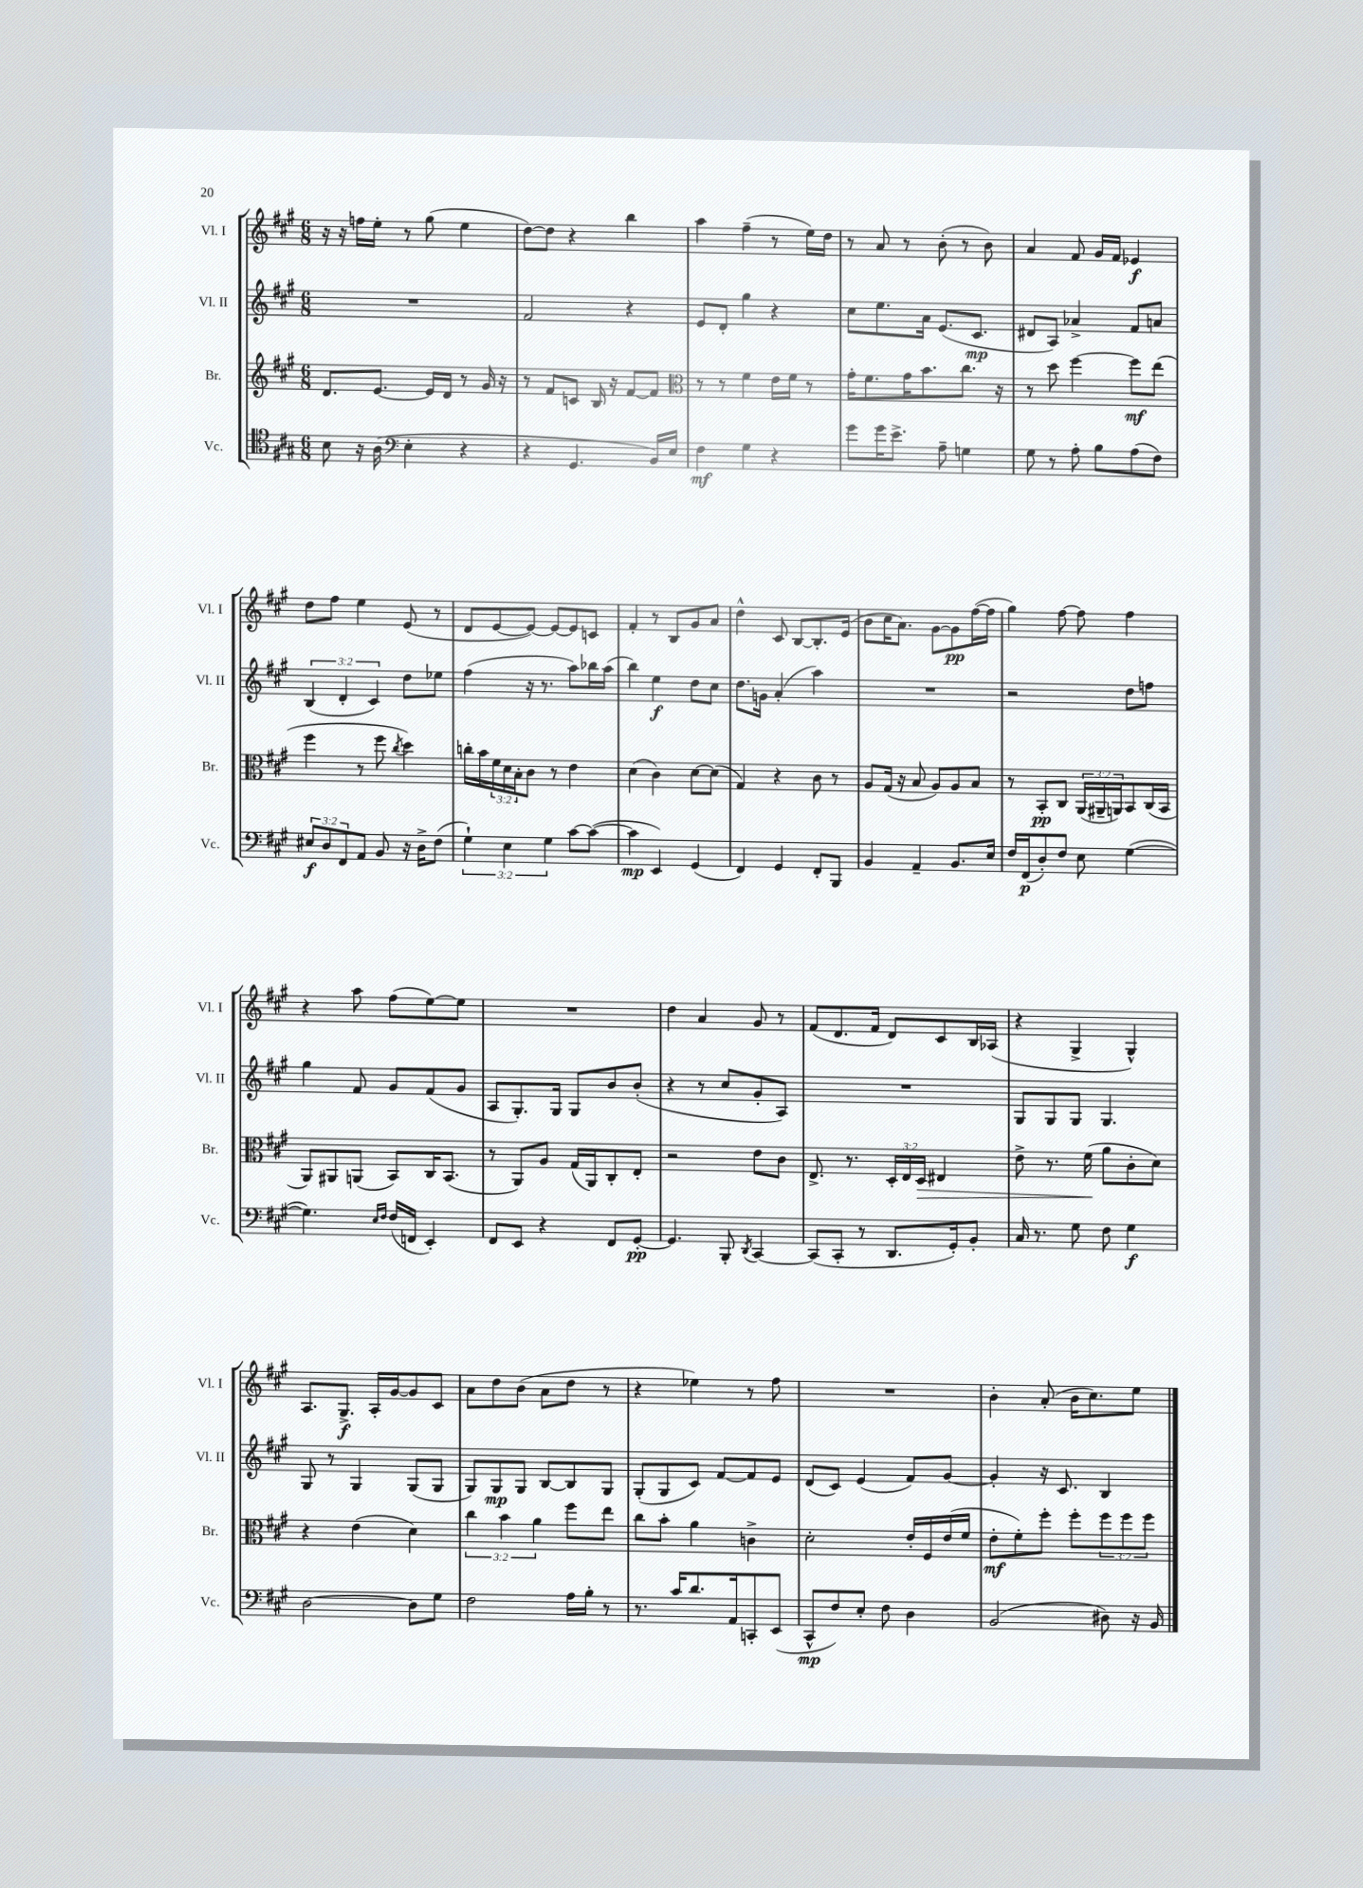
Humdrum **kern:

**kern	**dynam	**kern	**dynam	**kern	**dynam	**kern	**dynam
*part4	*part4	*part3	*part3	*part2	*part2	*part1	*part1
*staff4	*staff4	*staff3	*staff3	*staff2	*staff2	*staff1	*staff1
*I"Vc.	*	*I"Br.	*	*I"Vl. II	*	*I"Vl. I	*
*I'Vc.	*	*I'Br.	*	*I'Vl. II	*	*I'Vl. I	*
*clefC4	*	*clefG2	*	*clefG2	*	*clefG2	*
*k[f#c#g#]	*	*k[f#c#g#]	*	*k[f#c#g#]	*	*k[f#c#g#]	*
*M6/8	*	*M6/8	*	*M6/8	*	*M6/8	*
=22	=22	=22	=22	=22	=22	=22	=22
8B\	.	8.d/L	.	2.r	.	16r	.
.	.	.	.	.	.	16r	.
16r	.	.	.	.	.	16ffn\LL	.
(16A\	.	[8.e/J	.	.	.	16ee'\JJ	.
*clefF4	*	*	*	*	*	*	*
4E'\	.	.	.	.	.	8r	.
.	.	16e/LL]	.	.	.	(8gg#\	.
.	.	16d/JJ	.	.	.	.	.
4r	.	8r	.	.	.	4ee\	.
.	.	16g#/	.	.	.	.	.
.	.	16r	.	.	.	.	.
=23	=23	=23	=23	=23	=23	=23	=23
4r	.	8r	.	2f#/	.	[8dd\L)	.
.	.	8f#/L	.	.	.	8dd\J]	.
4.GG#/	.	8cn/J	.	.	.	4r	.
.	.	16B/	.	.	.	.	.
.	.	16r	.	.	.	.	.
.	.	[8f#/L	.	4r	.	4bb\	.
16BB/LL)	.	8f#/J]	.	.	.	.	.
16E/JJ	.	.	.	.	.	.	.
=24	=24	=24	=24	=24	=24	=24	=24
*	*	*clefC3	*	*	*	*	*
4F#\	mf	8r	.	8e/L	.	4aa\	.
.	.	8r	.	8d'/J	.	.	.
4G#\	.	4f#\	.	4gg#\	.	(4ff#~\	.
4r	.	16e\LL	.	4r	.	8r	.
.	.	16f#\JJ	.	.	.	.	.
.	.	8r	.	.	.	16ee\LL)	.
.	.	.	.	.	.	16dd\JJ	.
=25	=25	=25	=25	=25	=25	=25	=25
8g#\L	.	16g#'\KL	.	8cc#\L	.	8r	.
.	.	8.f#\	.	.	.	.	.
16g#\K	.	.	.	8.ee\	.	8a/	.
8.e^\J	.	.	.	.	.	.	.
.	.	16g#\K	.	.	.	8r	.
.	.	8.b\	.	16a\Jk	.	.	.
8A~\	.	.	.	(8.e/L	.	(8b'\	.
4Gn\	.	8.cc#\J	.	.	.	8r	.
.	.	.	.	8.c#/J	mp	.	.
.	.	.	.	.	.	8b\)	.
.	.	16r	.	.	.	.	.
=26	=26	=26	=26	=26	=26	=26	=26
8G#\	.	8r	.	8d#X/L	.	4a/	.
8r	.	8dd\	.	8A/J)	.	.	.
8A'\	.	[4ff#\	.	4a-X^/	.	8f#/	.
8B\L	.	.	.	.	.	16g#/LL	.
.	.	.	.	.	.	16f#/JJ	.
(8A\	.	8ff#\L]	mf	8f#/L	.	4e-X/	f
8F#\J)	.	(8ee\J	.	8an/J	.	.	.
!!LO:LB:g=z
=27	=27	=27	=27	=27	=27	=27	=27
12E#X/L	f	4ff#\	.	(6B/	.	8dd\L	.
12D/	.	.	.	.	.	.	.
.	.	.	.	.	.	8ff#\J	.
12FF#/	.	.	.	6d'/	.	.	.
8AA/J	.	8r	.	.	.	4ee\	.
.	.	.	.	6c#/)	.	.	.
8BB/	.	8ff#\	.	.	.	.	.
.	.	8qcc#/	.	.	.	.	.
16r	.	4dd\)	.	8dd\L	.	(8e/	.
16D^\KL	.	.	.	.	.	.	.
(8F#\J	.	.	.	8ee-X\J	.	8r	.
=28	=28	=28	=28	=28	=28	=28	=28
6G#`\)	.	16ccn'\LL	.	(4ff#\	.	8d/L	.
.	.	16b\	.	.	.	.	.
.	.	24f#\	.	.	.	[8e/	.
6E\	.	24d\	.	.	.	.	.
.	.	24B'\J	.	.	.	.	.
.	.	8c#\J	.	16r	.	8e/J_)	.
.	.	.	.	8.r	.	.	.
6G#\	.	.	.	.	.	.	.
.	.	8r	.	.	.	8e/L_	.
[8c#\L	.	4e\	.	8aa\L)	.	8e/]	.
(8c#\J_	.	.	.	16bb-X\L	.	8cn/J	.
.	.	.	.	(16aa\JJ	.	.	.
=29	=29	=29	=29	=29	=29	=29	=29
4c#\]	mp	(4d\	.	4bb\)	.	4f#'/	.
4EE/)	.	4c#\)	.	4ee\	f	8r	.
.	.	.	.	.	.	8B/L	.
(4GG#/	.	[8d\L	.	8dd\L	.	8g#/	.
.	.	(8d\J]	.	8cc#\J	.	8a/J	.
=30	=30	=30	=30	=30	=30	=30	=30
4FF#/)	.	4G#/)	.	8.dd\L	.	4dd^^\	.
.	.	.	.	16gn\Jk	.	.	.
4GG#/	.	4r	.	(4a'/	.	8c#/	.
.	.	.	.	.	.	[8B/L	.
8FF#'/L	.	8c#\	.	4aa\)	.	8.B'/]	.
8BBB/J	.	8r	.	.	.	.	.
.	.	.	.	.	.	(16e/Jk	.
=31	=31	=31	=31	=31	=31	=31	=31
4BB/	.	8A/L	.	2.r	.	8b\L	.
.	.	(16G#/Jk	.	.	.	16cc#\K	.
.	.	16r	.	.	.	8.a\J)	.
4AA~/	.	8B/	.	.	.	.	.
.	.	8A/L)	.	.	.	[8g#\L	.
8.BB/L	.	8A/	.	.	.	8g#\]	pp
.	.	8B/J	.	.	.	([16ff#\L	.
16E/Jk	.	.	.	.	.	16ff#\JJ]	.
=32	=32	=32	=32	=32	=32	=32	=32
16F#/LL	.	8r	.	2r	.	4gg#\)	.
(16FF#/J	p	.	.	.	.	.	.
8D'/)	.	8BB'/L	pp	.	.	.	.
8F#/J	.	8C#/J	.	.	.	[8ff#\	.
8E\	.	(24AA/LL	.	.	.	8ff#\]	.
.	.	24AA#X~/	.	.	.	.	.
.	.	24AAn/J)	.	.	.	.	.
([4G#\	.	8BB/	.	8dd\L	.	4ff#\	.
.	.	(16C#/L	.	8ffn\J	.	.	.
.	.	16BB/JJ	.	.	.	.	.
!!LO:LB:g=z
=33	=33	=33	=33	=33	=33	=33	=33
4.G#\])	.	8AA/L)	.	4gg#\	.	4r	.
.	.	8AA#X/	.	.	.	.	.
.	.	(8AAn/J	.	8f#/	.	8aa\	.
16qqE/LL	.	.	.	.	.	.	.
16qqF#/JJ	.	.	.	.	.	.	.
(16F#/LL	.	8BB/L)	.	8g#/L	.	(8ff#\L	.
16FFn/JJ	.	.	.	.	.	.	.
4EE'/)	.	16C#/K	.	(8f#/	.	[8ee\)	.
.	.	(8.BB/J	.	.	.	.	.
.	.	.	.	8g#/J	.	8ee\J]	.
=34	=34	=34	=34	=34	=34	=34	=34
8FF#/L	.	8r	.	8A/L	.	2.r	.
8EE/J	.	8AA/L)	.	8.G#'/)	.	.	.
4r	.	8A/J	.	.	.	.	.
.	.	.	.	16G#/Jk	.	.	.
.	.	(16G#/LL	.	8G#/L	.	.	.
.	.	16AA/J)	.	.	.	.	.
8FF#/L	.	8C#'/	.	8b/	.	.	.
[8GG#'/J	pp	8E'/J	.	(8b'/J	.	.	.
=35	=35	=35	=35	=35	=35	=35	=35
4.GG#/]	.	2r	.	4r	.	4dd\	.
.	.	.	.	8r	.	4a/	.
8BBB'/	.	.	.	8cc#/L	.	.	.
8qDD/	.	.	.	.	.	.	.
[4CC#/	.	8e\L	.	8g#'/	.	8g#/	.
.	.	8c#\J	.	8A/J)	.	8r	.
=36	=36	=36	=36	=36	=36	=36	=36
(8CC#/L]	.	8.E^/	.	2.r	.	(8f#/L	.
8CC#'/J	.	.	.	.	.	8.d/	.
.	.	8.r	.	.	.	.	.
8r	.	.	.	.	.	.	.
.	.	.	.	.	.	16f#/Jk	.
8.DD/L	.	24D'/LL	.	.	.	8d/L)	.
.	.	24E/	.	.	.	.	.
!	!	!	!LO:HP:b	!	!	!	!
.	.	24D/JJ	>	.	.	.	.
.	.	4E#X/	.	.	.	8c#/	.
16GG#'/k)	.	.	.	.	.	.	.
8BB'/J	.	.	.	.	.	16B/L	.
.	.	.	.	.	.	(16A-X/JJ	.
=37	=37	=37	=37	=37	=37	=37	=37
16C#/	.	8e^\	.	8G#/L	.	4r	.
8.r	.	.	.	.	.	.	.
.	.	8.r	.	8G#/	.	.	.
8G#\	.	.	.	8G#/J	.	4G#^/	.
.	.	(16f#\	.	.	.	.	.
8F#\	.	8a\L	]	4.G#/	.	.	.
4G#\	f	8c#'\	.	.	.	4G#^^/)	.
.	.	8d\J)	.	.	.	.	.
!!LO:LB:g=z
=38	=38	=38	=38	=38	=38	=38	=38
[2D\	.	4r	.	8G#/	.	8.A/L	.
.	.	.	.	8r	.	.	.
.	.	.	.	.	.	8.G#^/J	f
.	.	(4e\	.	4G#/	.	.	.
.	.	.	.	.	.	16A'/LL	.
.	.	.	.	.	.	[16g#/J	.
8D\L]	.	4d\)	.	(8G#/L	.	8g#/]	.
8G#\J	.	.	.	8G#/J	.	8c#/J	.
=39	=39	=39	=39	=39	=39	=39	=39
2F#\	.	6cc#\	.	8G#/L)	.	8a\L	.
.	.	.	.	8G#/	mp	8dd\	.
.	.	6b\	.	.	.	.	.
.	.	.	.	8G#/J	.	(8b\J	.
.	.	6a\	.	.	.	.	.
.	.	.	.	[8B/L	.	8a\L	.
16A\LL	.	8ff#\L	.	8B/]	.	8dd\J	.
16B'\JJ	.	.	.	.	.	.	.
8r	.	8ee\J	.	8G#/J	.	8r	.
=40	=40	=40	=40	=40	=40	=40	=40
8.r	.	8cc#\L	.	(8G#'/L	.	4r	.
.	.	8b'\J	.	8G#/	.	.	.
16c#/KL	.	.	.	.	.	.	.
8.d/	.	4a\	.	8c#/J)	.	4ee-X\)	.
.	.	.	.	[8f#/L	.	.	.
16AA/k	.	.	.	.	.	.	.
8CCn'/	.	4cn^\	.	8f#/]	.	8r	.
(8EE/J	.	.	.	8e/J	.	8ff#\	.
=41	=41	=41	=41	=41	=41	=41	=41
8CC#^^/L	mp	2d'\	.	(8d/L	.	2.r	.
8F#/)	.	.	.	8c#/J)	.	.	.
8E'/J	.	.	.	(4e/	.	.	.
8F#\	.	.	.	.	.	.	.
4D\	.	16e'/LL	.	8f#/L)	.	.	.
.	.	16F#/	.	.	.	.	.
.	.	(16e/	.	[8g#/J	.	.	.
.	.	16f#/JJ	.	.	.	.	.
=42	=42	=42	=42	=42	=42	=42	=42
(2BB/	.	8e'\L	mf	4g#'/]	.	4b'\	.
.	.	8f#'\)	.	.	.	.	.
.	.	8ff#'\J	.	16r	.	(8a'/	.
.	.	.	.	8.c#/	.	.	.
.	.	8ff#'\L	.	.	.	16b\KL	.
.	.	.	.	.	.	8.cc#\)	.
8D#X\)	.	12ff#\	.	4B/	.	.	.
.	.	12ff#\	.	.	.	.	.
16r	.	.	.	.	.	8ee\J	.
.	.	12ff#\J	.	.	.	.	.
16BB/	.	.	.	.	.	.	.
==	==	==	==	==	==	==	==
*-	*-	*-	*-	*-	*-	*-	*-
